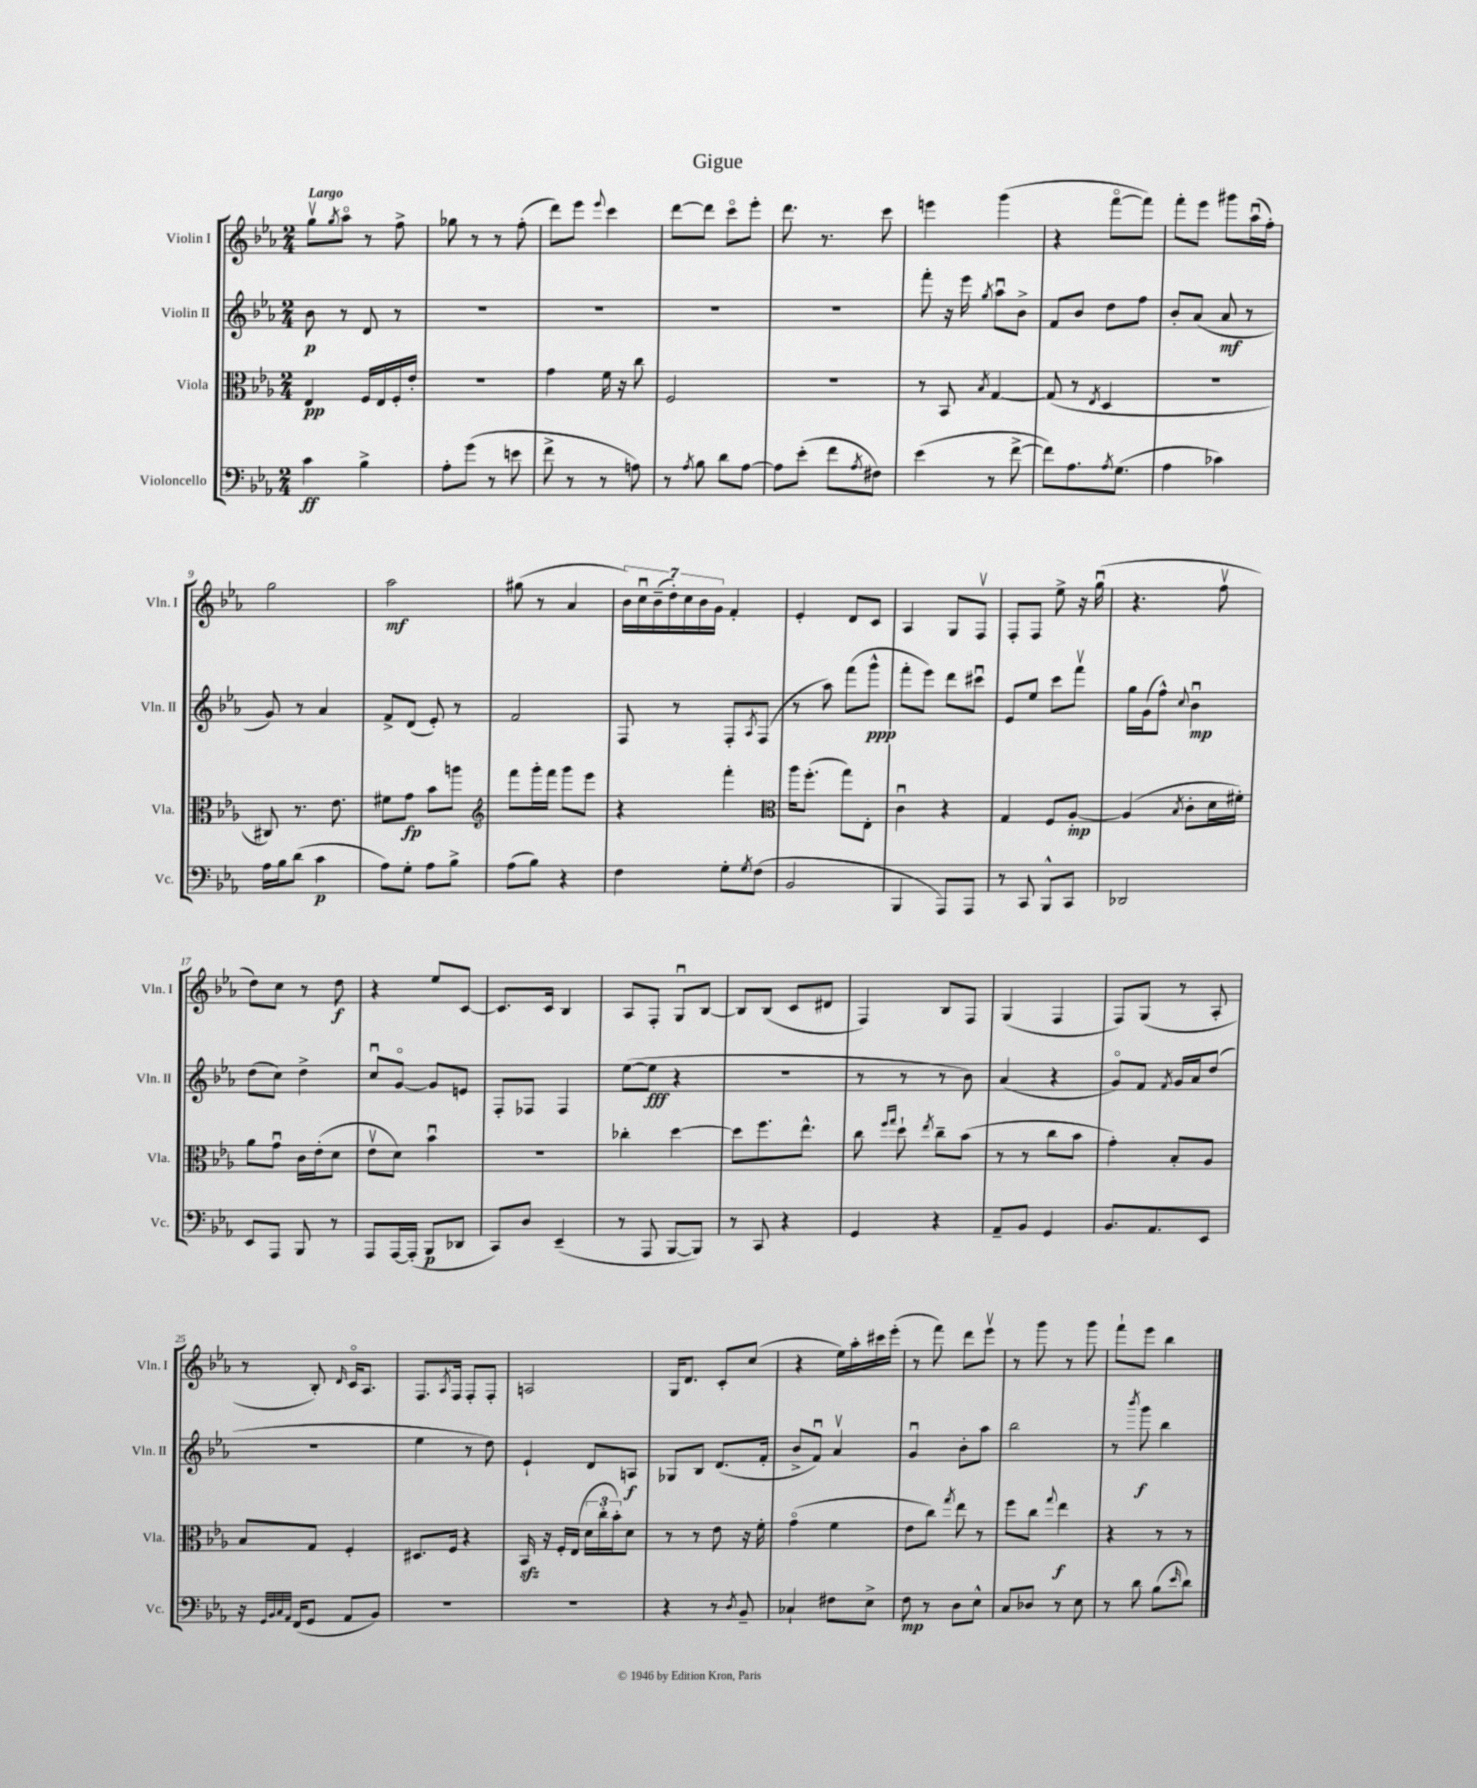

**kern	**kern	**kern	**kern
*staff4	*staff3	*staff2	*staff1
*clefF4	*clefC3	*clefG2	*clefG2
*k[b-e-a-]	*k[b-e-a-]	*k[b-e-a-]	*k[b-e-a-]
*M2/4	*M2/4	*M2/4	*M2/4
4c\	4E-/	8b-\	8ggv\L
.	.	.	8qgg/
.	.	8r	8aa-o\J
4B-^\	16F/LL	8d/	8r
.	16E-/	.	.
.	16F'/	8r	8ff^\
.	16e-'/JJ	.	.
=	=	=	=
8A-'\L	2r	2r	8gg-\
(8g\J	.	.	8r
8r	.	.	8r
8e\	.	.	(8ff'\
=	=	=	=
8f^\	4g\	2r	8ddd\L)
8r	.	.	8eee-\J
.	.	.	8qqeee-/
8r	16f\	.	4ccc\
.	16r	.	.
8A\)	8cc\	.	.
=	=	=	=
8r	2F/	2r	[8ddd\L
8qA-/	.	.	.
8B-\	.	.	8ddd\]J
8d\L	.	.	8ccco\L
[8A-\J	.	.	8eee-'\J
=	=	=	=
8A-\]L	2r	2r	8.ddd\
(8e-'\J	.	.	.
.	.	.	8.r
8f\L	.	.	.
8qA-/	.	.	.
8F#\J)	.	.	8ccc\
=	=	=	=
(4e-\	8r	8fff'\	4eee\
.	8BB-/	16r	.
.	.	16eee-\	.
.	8qB-/	8qgg/	.
8r	[4G/	8aa-u\L	(4ggg\
[8f^\	.	8b-^\J	.
=	=	=	=
8f\]L)	(8G/]	8f/L	4r
8.A-\	8r	8b-/J	.
.	8qE-/	.	.
.	4D/	8dd\L	[8fffo\L
8qA-/	.	.	.
(8.G\J	.	.	.
.	.	8ff\J	8fff\]J)
=	=	=	=
4A-\	2r	8b-'/L	8fff'\L
.	.	(8a-/J	8eee-\J
4c-\)	.	8a-/	8ggg#\L
.	.	8r	(16aa-u\L
.	.	.	16ff'\JJ)
=	=	=	=
16A-\LL	8C#/)	8g/)	2gg\
16B-\J	.	.	.
(8d\J	8.r	8r	.
4c\	.	4a-/	.
.	8.e-\	.	.
=	=	=	=
8A-\L)	8f#\L	8f^/L	2aa-\
8G'\J	8g\J	(8d/J	.
8A-\L	8b-\L	8e-'/)	.
8B-^\J	8aa\J	8r	.
=	=	=	=
*	*clefG2	*	*
(8A-\L	8fff\L	2f/	(8gg#\
8B-\J)	16ggg'\L	.	8r
.	16fff\JJ	.	.
4r	8ggg\L	.	4a-/
.	8eee-\J	.	.
=	=	=	=
4F\	4r	8F/	28b-\LL)
.	.	.	28ccu\
.	.	.	(28b-~\
.	.	.	28dd'\)
.	.	8r	.
.	.	.	28cc\
.	.	.	28b-\
.	.	.	28g\JJ
8G'\L	4fff'\	8F'/L	4f'/
8qG/	.	8qA-/	.
(8F\J	.	(8F/J	.
=	=	=	=
*	*clefC3	*	*
2BB-/	16aa-\LK	8r	4e-'/
.	(8.ff'\J	.	.
.	.	8aa-\)	.
.	8gg\L)	(8fff\L	8d/L
.	8E-'\J	8ggg^^\J	8c/J
=	=	=	=
4BBB-/	4cu\	8fff'\L	4A-/
.	.	8eee-\J)	.
8AAA-/L)	4r	8ddd\L	8G/L
8AAA-/J	.	8ccc#u\J	8Fv/J
=	=	=	=
8r	4G/	8e-/L	8F'/L
8CC/	.	8ee-/J	8F/J
8BBB-^^/L	8F/L	8ccc\L	8ee-^\
8CC/J	[8A-'/J	8fffv\J	16r
.	.	.	(16ggu\
=	=	=	=
2DD-/	(4A-/]	16gg\LL	4.r
.	.	(16g\J	.
.	.	8ff^^\J)	.
.	8qB-/	8qqcc/	.
.	8c'\L	4b-u\	.
.	16d\L	.	8ffv\
.	16f#'\JJ)	.	.
=	=	=	=
8EE-/L	8a-\L	(8dd\L	8dd\L)
8AAA-/J	8gu\J	8cc\J)	8cc\J
8BBB-/	16c\LL	4dd^\	8r
.	(16e-'\J	.	.
8r	8d\J	.	8dd\
=	=	=	=
8AAA-/L	8e-v\L	8ccu/L	4r
[16AAA-/L	8d\J)	[8go/J	.
(16AAA-'/]JJ	.	.	.
8BBB-/L	4b-u\	8g/]L	8ee-/L
8DD-/J	.	8e/J	[8c/J
=	=	=	=
8CC/L)	2r	8F'/L	8.c/]L
8D/J	.	8F-/J	.
.	.	.	16c/Jk
(4EE-~/	.	4F-/	4B-/
=	=	=	=
8r	4cc-'\	([8ee-\L	8A-/L
8AAA-/	.	8ee-\]J	8F'/J
[8BBB-/L	[4dd\	4r	8Gu/L
8BBB-/]J)	.	.	[8B-/J
=	=	=	=
8r	8dd\]L	2r	8B-/]L
8CC/	8.ff\	.	(8B-/J
4r	.	.	8c/L
.	8.ee-^^\J	.	.
.	.	.	8d#/J
=	=	=	=
4GG/	8cc\	8r	4F/)
.	16qqff/LL	.	.
.	16qqgg/JJ	.	.
.	8dd`\	8r	.
.	8qee-/	.	.
4r	8cc~\L	8r	8B-/L
.	(8b-\J	8b-\)	8F/J
=	=	=	=
8AA-~/L	8r	(4a-/	(4G/
8BB-/J	8r	.	.
4GG/	8cc\L	4r	4F/
.	8b-\J	.	.
=	=	=	=
8.BB-/L	4g'\)	8go/L)	8F/L)
.	.	8f/J	(8G/J
8.AA-/	.	.	.
.	.	8qf/	.
.	8B-'/L	16g/LL	8r
.	.	16a-/J	.
8EE-/J	8A-/J	(8dd/J	8A-'/
=	=	=	=
16r	8B-/L	2r	8r
32qqGG/LLL	.	.	.
32qqBB-/	.	.	.
32qqC/	.	.	.
32qqAA-/JJJ	.	.	.
(16FF/LK	.	.	.
8GG/J	8G/J	.	8B-'/)
.	.	.	16qqd/
8AA-/L	4F'/	.	16co/LK
.	.	.	8.A-/J
8BB-/J)	.	.	.
=	=	=	=
2r	8.D#/L	4ee-\	8.F/L
.	.	.	8qA-/
.	16F/Jk	.	16F/Jk
.	4r	8r	8F'/L
.	.	8dd\)	8F'/J
=	=	=	=
2r	16BB-/	4e-`/	2A/
.	16r	.	.
.	16F'/LL	.	.
.	(16E-/JJ	.	.
.	24d\LL	8d/L	.
.	24cc'\	.	.
.	24b-'\J)	.	.
.	8d\J	8A/J	.
=	=	=	=
4r	8r	8G-/L	16G/LK
.	.	.	8.d/J
.	8r	8B-/J	.
8r	8e-\	(8.d/L	8c'/L
8qD/	.	.	.
8BB-~/	16r	.	(8cc/J
.	16f'\	16f'/Jk	.
=	=	=	=
4C-`/	(4go\	8b-^/L	4r
.	.	8fu/J)	.
8F#\L	4f\	4a-v/	16ee-\LL)
.	.	.	16aa-'\
8E-^\J	.	.	16ccc#\
.	.	.	(16eee-'\JJ
=	=	=	=
8F\	8e-\L	4gu/	8r
8r	8cc\J)	.	8fff\)
.	8qgg/	.	.
8D\L	8ee-\	8b-'\L	8ddd\L
8E-^^\J	8r	8aa-\J	8eee-v\J
=	=	=	=
8C/L	8ff\L	2bb-\	8r
8D-/J	8cc\J	.	8ggg\
.	8qqgg/	.	.
8r	4ee-\	.	8r
8E-\	.	.	8ggg\
=	=	=	=
8r	4r	8r	8fff`\L
.	.	8qbbb-/	.
8d\	.	8ggg\	8eee-\J
(8B-\L	8r	4bb-\	4bb-\
16qqe-/	.	.	.
8d\J)	8r	.	.
==	==	==	==
*-	*-	*-	*-
